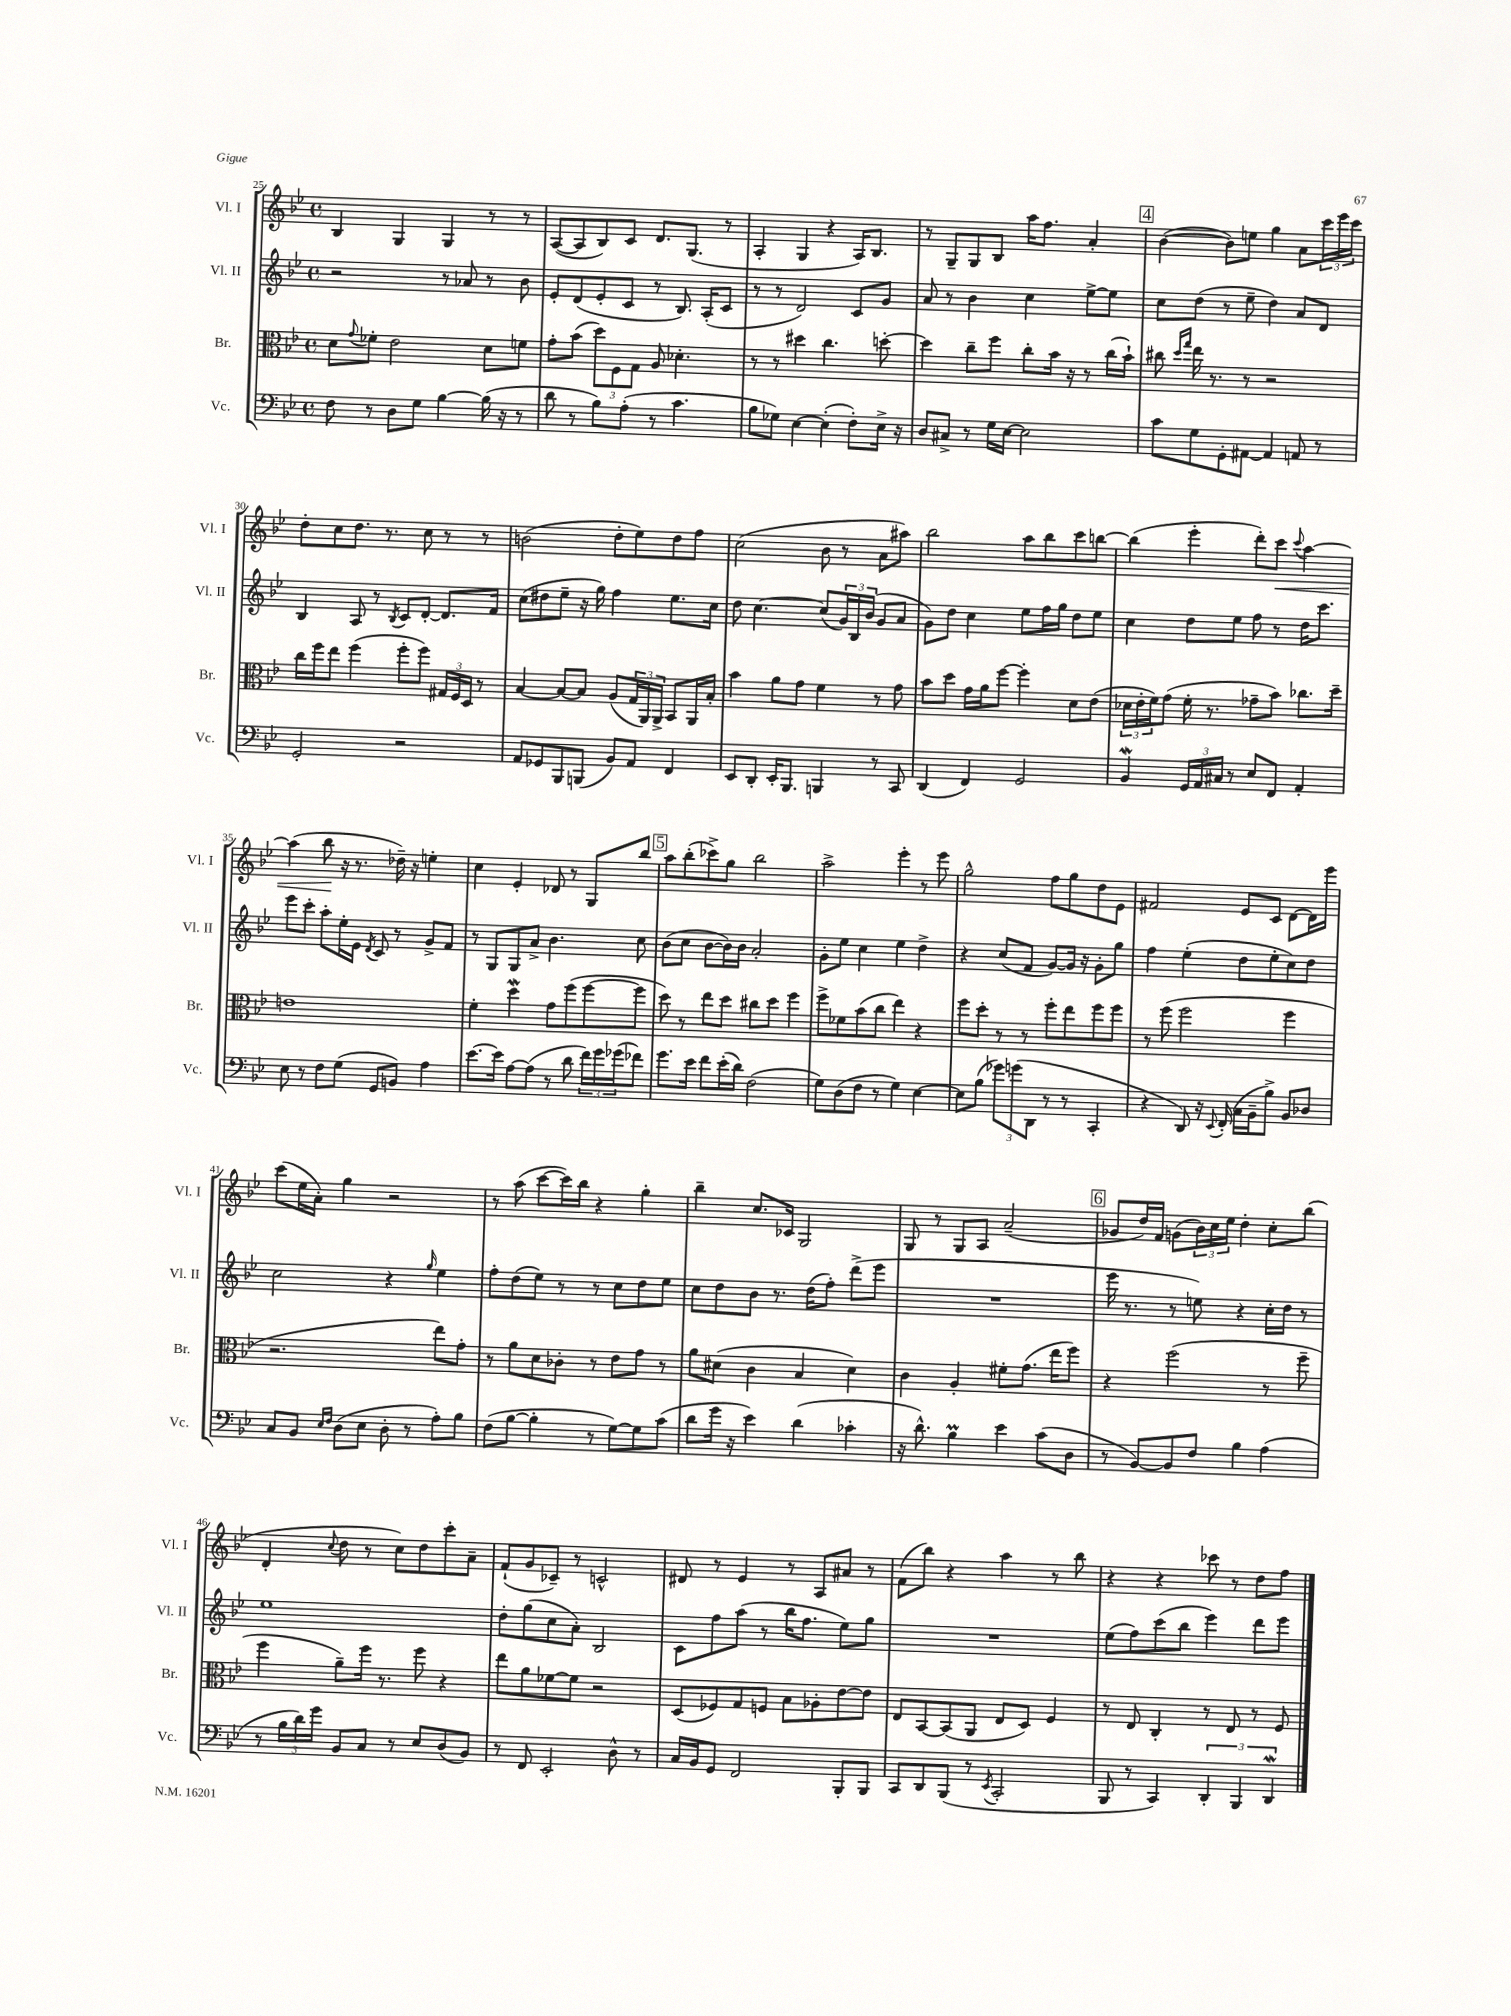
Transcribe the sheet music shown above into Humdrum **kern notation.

**kern	**kern	**kern	**kern
*staff4	*staff3	*staff2	*staff1
*clefF4	*clefC3	*clefG2	*clefG2
*k[b-e-]	*k[b-e-]	*k[b-e-]	*k[b-e-]
*M4/4	*M4/4	*M4/4	*M4/4
*met(c)	*met(c)	*met(c)	*met(c)
8F	8d	2r	4B-
.	8qqg	.	.
8r	8f-'	.	.
8D	2e-	.	4G
8G	.	.	.
[4B-	.	8r	4G
.	.	8a-	.
(16B-]	8d	8r	8r
16r	.	.	.
8r	8f	8b-	8r
=	=	=	=
8d	8g'	8e-'	([8A
8r	(8b-	(8d	8A]
8B-)	12dd)	8e-'	8B-)
.	12F	.	.
(8A'	.	8c	8c
.	12G	.	.
8r	8A	8r	8.d
4.c	4.d-'	8.B-)	.
.	.	.	(8.G
.	.	(16A'	.
.	.	8c	8r
=	=	=	=
8B-	8r	8r	4A'
8G-)	8r	8r	.
[4E-	4dd#	2d)	4G
(4E-']	4.cc	.	4r
8F')	.	8c	16A)
.	.	.	8.B-
16E-^	[8dd'	8g	.
16r	.	.	.
=	=	=	=
8D	4dd]	8a	8r
8C#^	.	8r	8G~
8r	8cc~	4b-	8G
16G	8ff	.	8B-
[16E-	.	.	.
2E-]	8cc'	4cc	16aa
.	.	.	8.ff
.	16b-	.	.
.	16r	.	.
.	8r	[8ee-^	4a'
.	(16cc	8ee-]	.
.	16b-`)	.	.
=	=	=	=
8c	8cc#	8cc	([4b-
.	16qqdd	.	.
.	16qqgg	.	.
8G	16ee-	(8dd	.
.	8.r	.	.
8GG'	.	8r	8b-])
[8AA#	8r	8ee-~	8ee
4AA#]	2r	4dd)	4gg
8AA	.	8a	8a
8r	.	8d	24ccc
.	.	.	24eee-
.	.	.	24ccc
=	=	=	=
2GG'	16cc	4B-	8dd'
.	16ff	.	.
.	8ee-	.	8cc
.	(4ff	8A	8.dd
.	.	8r	.
.	.	.	8.r
.	.	8qB-	.
2r	8ff'	8c	.
.	8ff)	[8d'	8cc
.	24G#	8.d]	8r
.	24F	.	.
.	24D	.	.
.	8r	.	8r
.	.	16f	.
=	=	=	=
8AA	[4B-	(8cc	(2b
8GG-	.	8dd#	.
8BBB-	8B-_	8ee-~	.
(8BBB	8B-]	16r	.
.	.	16gg)	.
8BB-)	(8A	4ff	8dd'
8AA	24G	.	8ee-)
.	24AA)	.	.
.	24AA^	.	.
4FF	8BB-	8.ee-	8dd
.	16AA	.	8ff
.	16B-'	16cc	.
=	=	=	=
8EE-	4b-	8dd	(2cc
8DD'	.	[4.cc	.
16EE-'	8a	.	.
8.BBB-	.	.	.
.	8g	.	.
4BBB	4f	(8cc]	8b-
.	.	24g)	8r
.	.	24B-	.
.	.	(24b-	.
8r	8r	8g	8a
8CC	8g	8a	8aa#)
=	=	=	=
(4DD	8b-	8g)	2bb-
.	8dd	8dd	.
4FF)	16g	4cc	.
.	16a	.	.
.	[8ff	.	.
2GG	4ff']	8ee-	8aa
.	.	16ff	8bb-
.	.	16gg	.
.	8d	8dd	8ccc
.	(8e-	8ee-	[8bb
=	=	=	=
4BB-	24d-	4cc	(4bb]
.	24e-'	.	.
.	24f)	.	.
.	(8g	.	.
24GG	16f'	8dd	4eee-'
24AA	.	.	.
.	8.r	.	.
24C#	.	.	.
8r	.	8ee-	.
8E-	8g-~	8ff	8ddd')
8FF	8b-)	8r	8ccc
.	.	.	8qqccc
4AA'	8.cc-	16dd	[4aa
.	.	8.ccc	.
.	16dd~	.	.
=	=	=	=
8E-	1e	8eee-	(4aa]
8r	.	8ccc'	.
8F	.	8aa'	8bb-
(8G	.	16ee-'	16r
.	.	16e-	8.r
.	.	8qd	.
8GG	.	8c	.
8BB)	.	8r	16dd-~)
.	.	.	16r
4A	.	8g^	4ee'
.	.	8f	.
=	=	=	=
[8.e-	4f'	8r	4cc
.	.	8G	.
16e-]	.	.	.
[8A	4dd	8G	4e-'
(8A]	.	8a^	.
8r	8g	4.b-	8d-
8d	(8ff	.	8r
24f)	[8ff	.	8G
24g	.	.	.
(24g-	.	.	.
8f-)	8ff]	8cc	8bb-
=	=	=	=
8.g	8dd)	(8b-	8aa
.	8r	8cc	(8bb-'
16e-	.	.	.
8f	8ee-	[8b-	8ccc-^)
(16e-'	8dd	16b-])	8gg
16d)	.	16b-	.
(2F	8cc#	2a'	2bb-
.	8dd	.	.
.	4ff	.	.
=	=	=	=
8G)	8ff^	8g'	2aa^
(8D	8f-	8ee-	.
8F	(8b-	4cc	.
8r	8cc	.	.
4G)	4ee-)	4ee-	4eee-'
[4E-	4r	4dd^	8r
.	.	.	8eee-
=	=	=	=
8E-]	8ff	4r	2gg^^
(8B-	8dd'	.	.
12g-)	8r	(8cc	.
(12g	.	.	.
.	8r	8f	.
12DD	.	.	.
8r	8ff'	[8g)	8ff
8r	8ee-	16g]	8gg
.	.	16r	.
4CC'	8ff	8g'	8dd
.	8ff	8gg	8e-
=	=	=	=
4r	8r	4ff	2f#
.	(8ff	.	.
8DD)	2ff	(4ee-'	.
16r	.	.	.
8qqEE-	.	.	.
(16FF'	.	.	.
16C	.	8dd	8e-
16BB-~	.	.	.
8B-^)	.	8ee-'	8c
8BB-	4ff	8cc)	[8d
8D-	.	8dd	16d]
.	.	.	16eee-
=	=	=	=
8C	2.r	2cc	(8ccc
8BB-	.	.	16ee-
.	.	.	16a')
16qqE-	.	.	.
16qqF	.	.	.
(8D	.	.	4gg
8E-	.	.	.
8D'	.	4r	2r
8r	.	.	.
.	.	16qqgg	.
8A')	8ee-)	4ee-	.
8B-	8g'	.	.
=	=	=	=
(8F	8r	8ff'	8r
[8B-	8a	(8dd	(8aa
4B-']	8d	8ee-)	[8ccc
.	8c-'	8r	16ccc])
.	.	.	16bb-
8r	8r	8r	4r
[8G)	8e-	8cc	.
8G]	8g	8dd	4gg'
(8c	8r	8ee-	.
=	=	=	=
8d	8a	8cc	4bb-~
16g	(8d#	8dd	.
16r	.	.	.
4e-)	4c	8b-	8.cc
.	.	8.r	.
.	.	.	16c-
(4d	4B-	.	2G
.	.	(16dd	.
.	.	8ff')	.
4c-'	4d#)	(8ddd^	.
.	.	8eee-	.
=	=	=	=
16r	4c	1r	8G
8.d^^)	.	.	.
.	.	.	8r
4B-	4A'	.	8G
.	.	.	8A
4e-	8f#'	.	(2a~
.	(8.g	.	.
(8c	.	.	.
.	16ee-	.	.
8D	8ff)	.	.
=	=	=	=
8r	4r	16eee-	8g-
.	.	8.r	.
[8BB-)	.	.	16dd)
.	.	.	16f
8BB-]	(2ff	8r	(8g
8F	.	8ee)	24b-)
.	.	.	24cc
.	.	.	24ee-
4B-	.	4r	4dd'
(4A	8r	16cc'	8cc'
.	.	16dd	.
.	8ff~	8r	(8bb-
=	=	=	=
8r	4ff	1ee-	4d'
24B-	.	.	.
24d)	.	.	.
24g	.	.	.
.	.	.	8qqcc
8BB-	8a~)	.	8dd
8C	16ff	.	8r
.	8.r	.	.
8r	.	.	8cc)
8E-	8ff	.	8dd
(8D	4r	.	8ccc'
8BB-)	.	.	8a~
=	=	=	=
8r	8ee-	8dd'	(8f`
8FF	8a	(8gg	8g
2EE-'	[8f-	8cc	8c-~)
.	8f-]	8a')	8r
.	2r	2B-	2c^^
8D^^	.	.	.
8r	.	.	.
=	=	=	=
16C	(8D	8c	8d#
16BB-	.	.	.
8GG	8F-)	8ff	8r
2FF	8G	(8aa	4e-
.	8F	8r	.
.	8B-	16bb-	8r
.	.	8.ff	.
.	8A-'	.	8A
8BBB-'	[8e-	8ee-)	8a#
8BBB-	8e-]	8gg	8r
=	=	=	=
8CC	8E-	1r	(8f
8DD	[8BB-	.	8bb-)
(8BBB-	(8BB-]	.	4r
8r	8AA	.	.
8qEE-	.	.	.
2CC'	8E-	.	4aa
.	8D)	.	.
.	4F	.	8r
.	.	.	8bb-
=	=	=	=
8BBB-	8r	(8ee-	4r
8r	8E-	8ff)	.
4CC)	4C'	(8ccc	4r
.	.	8bb-	.
6DD'	8r	4eee-)	8ccc-
.	8E-	.	8r
6BBB-	.	.	.
.	8r	8ddd	8dd
6DD	.	.	.
.	8F	8eee-	8ff
==	==	==	==
*-	*-	*-	*-
